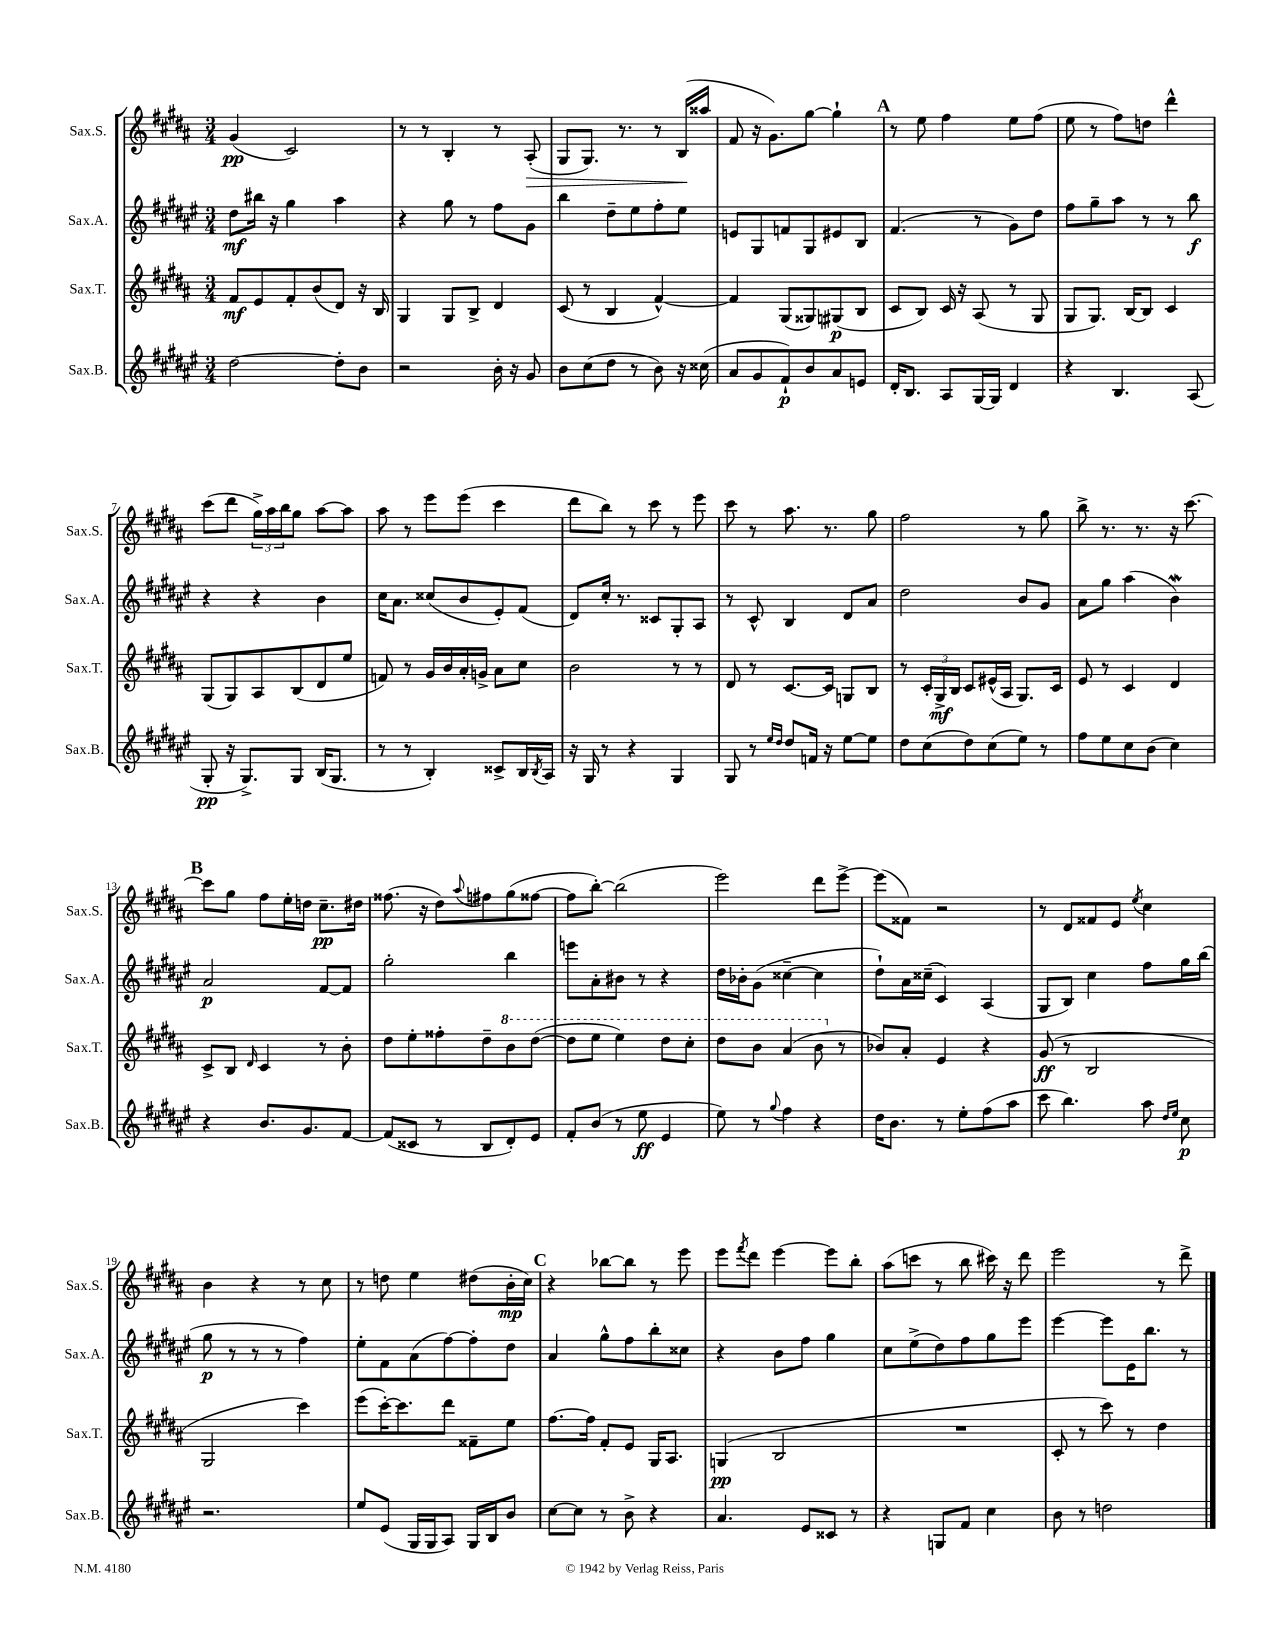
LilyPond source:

<<
\new StaffGroup <<
\new Staff = "s0" \with { instrumentName = "Sax.S." shortInstrumentName = "Sax.S." } {
    \clef treble \key b \major \numericTimeSignature \time 3/4
    gis'4\pp( cis'2) |
    r8 r8 b4-. r8 ais8-.\>( |
    gis8 gis8.) r8. r8 b16\!( aisis''16 |
    fis'8 r16 gis'8.) gis''8~ gis''4-! |
    \mark \markup { \bold "A" } r8 e''8 fis''4 e''8 fis''8( |
    e''8 r8 fis''8) d''8 dis'''4-^ |
    cis'''8( dis'''8 \tuplet 3/2 { gis''16->) ais''16 b''16 } gis''8 ais''8~ ais''8 |
    ais''8 r8 e'''8 e'''8( cis'''4 |
    dis'''8 b''8) r8 cis'''8 r8 e'''8 |
    cis'''8 r8 ais''8. r8. gis''8 |
    fis''2 r8 gis''8 |
    b''8-> r8. r8. r16 cis'''8.~ |
    \mark \markup { \bold "B" } cis'''8 gis''8 fis''8 e''16-. d''16 cis''8.--\pp dis''16 |
    fisis''8.( r16 dis''8) \appoggiatura { ais''8 } fis''8 gis''8( fisis''8~ |
    fisis''8 b''8~-.) b''2( |
    e'''2) dis'''8 e'''8~-> |
    e'''8( fisis'8) r2 |
    r8 dis'8 fisis'8 e'8 \acciaccatura { e''8 } cis''4 |
    b'4 r4 r8 cis''8 |
    r8 d''8 e''4 dis''8( b'16-.\mp cis''16) |
    \mark \markup { \bold "C" } r4 bes''8~ bes''8 r8 e'''8 |
    e'''8 \acciaccatura { fis'''8 } dis'''8 e'''4~ e'''8 b''8-. |
    ais''8( c'''8 r8 b''8 cis'''16) r16 dis'''8 |
    e'''2 r8 dis'''8-> \bar "|." |
}
\new Staff = "s1" \with { instrumentName = "Sax.A." shortInstrumentName = "Sax.A." } {
    \clef treble \key fis \major \numericTimeSignature \time 3/4
    dis''8\mf bis''16 r16 gis''4 ais''4 |
    r4 gis''8 r8 fis''8 gis'8 |
    b''4 dis''8-- eis''8 fis''8-. eis''8 |
    e'8 gis8 f'8 gis8 eis'8 b8 |
    \mark \markup { \bold "A" } fis'4.( r8 gis'8) dis''8 |
    fis''8 gis''8-- ais''8 r8 r8 b''8\f |
    r4 r4 b'4 |
    cis''16 ais'8. cisis''8( b'8 eis'8-.) fis'8( |
    dis'8) cis''16-. r8. cisis'8 gis8-. ais8 |
    r8 cis'8-^ b4 dis'8 ais'8 |
    dis''2 b'8 gis'8 |
    ais'8 gis''8 ais''4( b'4\mordent) |
    \mark \markup { \bold "B" } ais'2\p fis'8~ fis'8 |
    gis''2-. b''4 |
    e'''8 ais'8-. bis'8 r8 r4 |
    dis''16 bes'16-. gis'8( cisis''4~-- cisis''4 |
    dis''8-!) ais'16 cisis''16--( cis'4) ais4( |
    gis8 b8) cis''4 fis''8 gis''16 b''16( |
    gis''8\p r8 r8 r8 fis''4) |
    eis''8-. fis'8 ais'8( fis''8~) fis''8-. dis''8 |
    \mark \markup { \bold "C" } ais'4 gis''8-^ fis''8 b''8-. cisis''8 |
    r4 b'8 fis''8 gis''4 |
    cis''8 eis''8->( dis''8) fis''8 gis''8 eis'''8 |
    eis'''4~ eis'''8 eis'16 b''8. r8 \bar "|." |
}
\new Staff = "s2" \with { instrumentName = "Sax.T." shortInstrumentName = "Sax.T." } {
    \clef treble \key b \major \numericTimeSignature \time 3/4
    fis'8\mf e'8 fis'8-. b'8( dis'8) r16 b16 |
    gis4 gis8 b8-> dis'4 |
    cis'8( r8 b4 fis'4~-^) |
    fis'4 gis8( gisis8) gis8\p( b8 |
    \mark \markup { \bold "A" } cis'8 b8) cis'16 r16 ais8( r8 gis8 |
    gis8 gis8.) b16~ b8 cis'4 |
    gis8( gis8) ais8 b8( dis'8 e''8 |
    f'8) r8 gis'16 b'16 ais'16-. g'16-> ais'8 cis''8 |
    b'2 r8 r8 |
    dis'8 r8 cis'8.~ cis'16 g8 b8 |
    r8 \tuplet 3/2 { cis'16-. gis16->\mf b16 } cis'8 eis'16-^( ais16 gis8.) cis'16 |
    e'8 r8 cis'4 dis'4 |
    \mark \markup { \bold "B" } cis'8-> b8 \grace { dis'16 } cis'4 r8 b'8-. |
    dis''8 e''8-. fisis''8-. dis''8-- \ottava #1 b''8 dis'''8~( |
    dis'''8 e'''8 e'''4) dis'''8 cis'''8-. |
    dis'''8 b''8 ais''4( b''8 \ottava #0 r8 |
    bes'8) ais'8-. e'4 r4 |
    gis'8\ff( r8 b2 |
    gis2 cis'''4) |
    e'''8( cis'''16~-.) cis'''8. dis'''8 fisis'8-- e''8 |
    \mark \markup { \bold "C" } fis''8.~ fis''16 fis'8-. e'8 gis16 ais8. |
    g4\pp( b2 |
    R2. |
    cis'8-. r8 cis'''8) r8 dis''4 \bar "|." |
}
\new Staff = "s3" \with { instrumentName = "Sax.B." shortInstrumentName = "Sax.B." } {
    \clef treble \key fis \major \numericTimeSignature \time 3/4
    dis''2~ dis''8-. b'8 |
    r2 b'16-. r16 gis'8 |
    b'8 cis''8( dis''8 r8 b'8) r16 cisis''16( |
    ais'8 gis'8 fis'8-!\p) b'8 ais'8 e'8 |
    \mark \markup { \bold "A" } dis'16-. b8. ais8 gis16~ gis16 dis'4 |
    r4 b4. ais8( |
    gis8-.\pp r16 gis8.->) gis8 b16( gis8. |
    r8 r8 b4-.) cisis'8-> b16 \acciaccatura { b8 } ais16 |
    r16 gis16 r8 r4 gis4 |
    gis8 r8 \grace { eis''16 dis''16 } dis''8 f'16 r16 eis''8~ eis''8 |
    dis''8 cis''8( dis''8) cis''8( eis''8) r8 |
    fis''8 eis''8 cis''8 b'8( cis''4) |
    \mark \markup { \bold "B" } r4 b'8. gis'8. fis'8~ |
    fis'8( cisis'8 r8 b8 dis'8-.) eis'8 |
    fis'8-. b'8( r8 eis''8\ff eis'4 |
    eis''8) r8 \appoggiatura { gis''8 } fis''4 r4 |
    dis''16 b'8. r8 eis''8-. fis''8( ais''8 |
    cis'''8 b''4.) ais''8 \grace { dis''16 eis''16 } cis''8\p |
    r2. |
    eis''8 eis'8( gis16 gis16 ais8) gis16 b16 b'8 |
    \mark \markup { \bold "C" } cis''8~ cis''8 r8 b'8-> r4 |
    ais'4. eis'8 cisis'8 r8 |
    r4 g8 fis'8 cis''4 |
    b'8 r8 d''2 \bar "|." |
}
>>
>>
